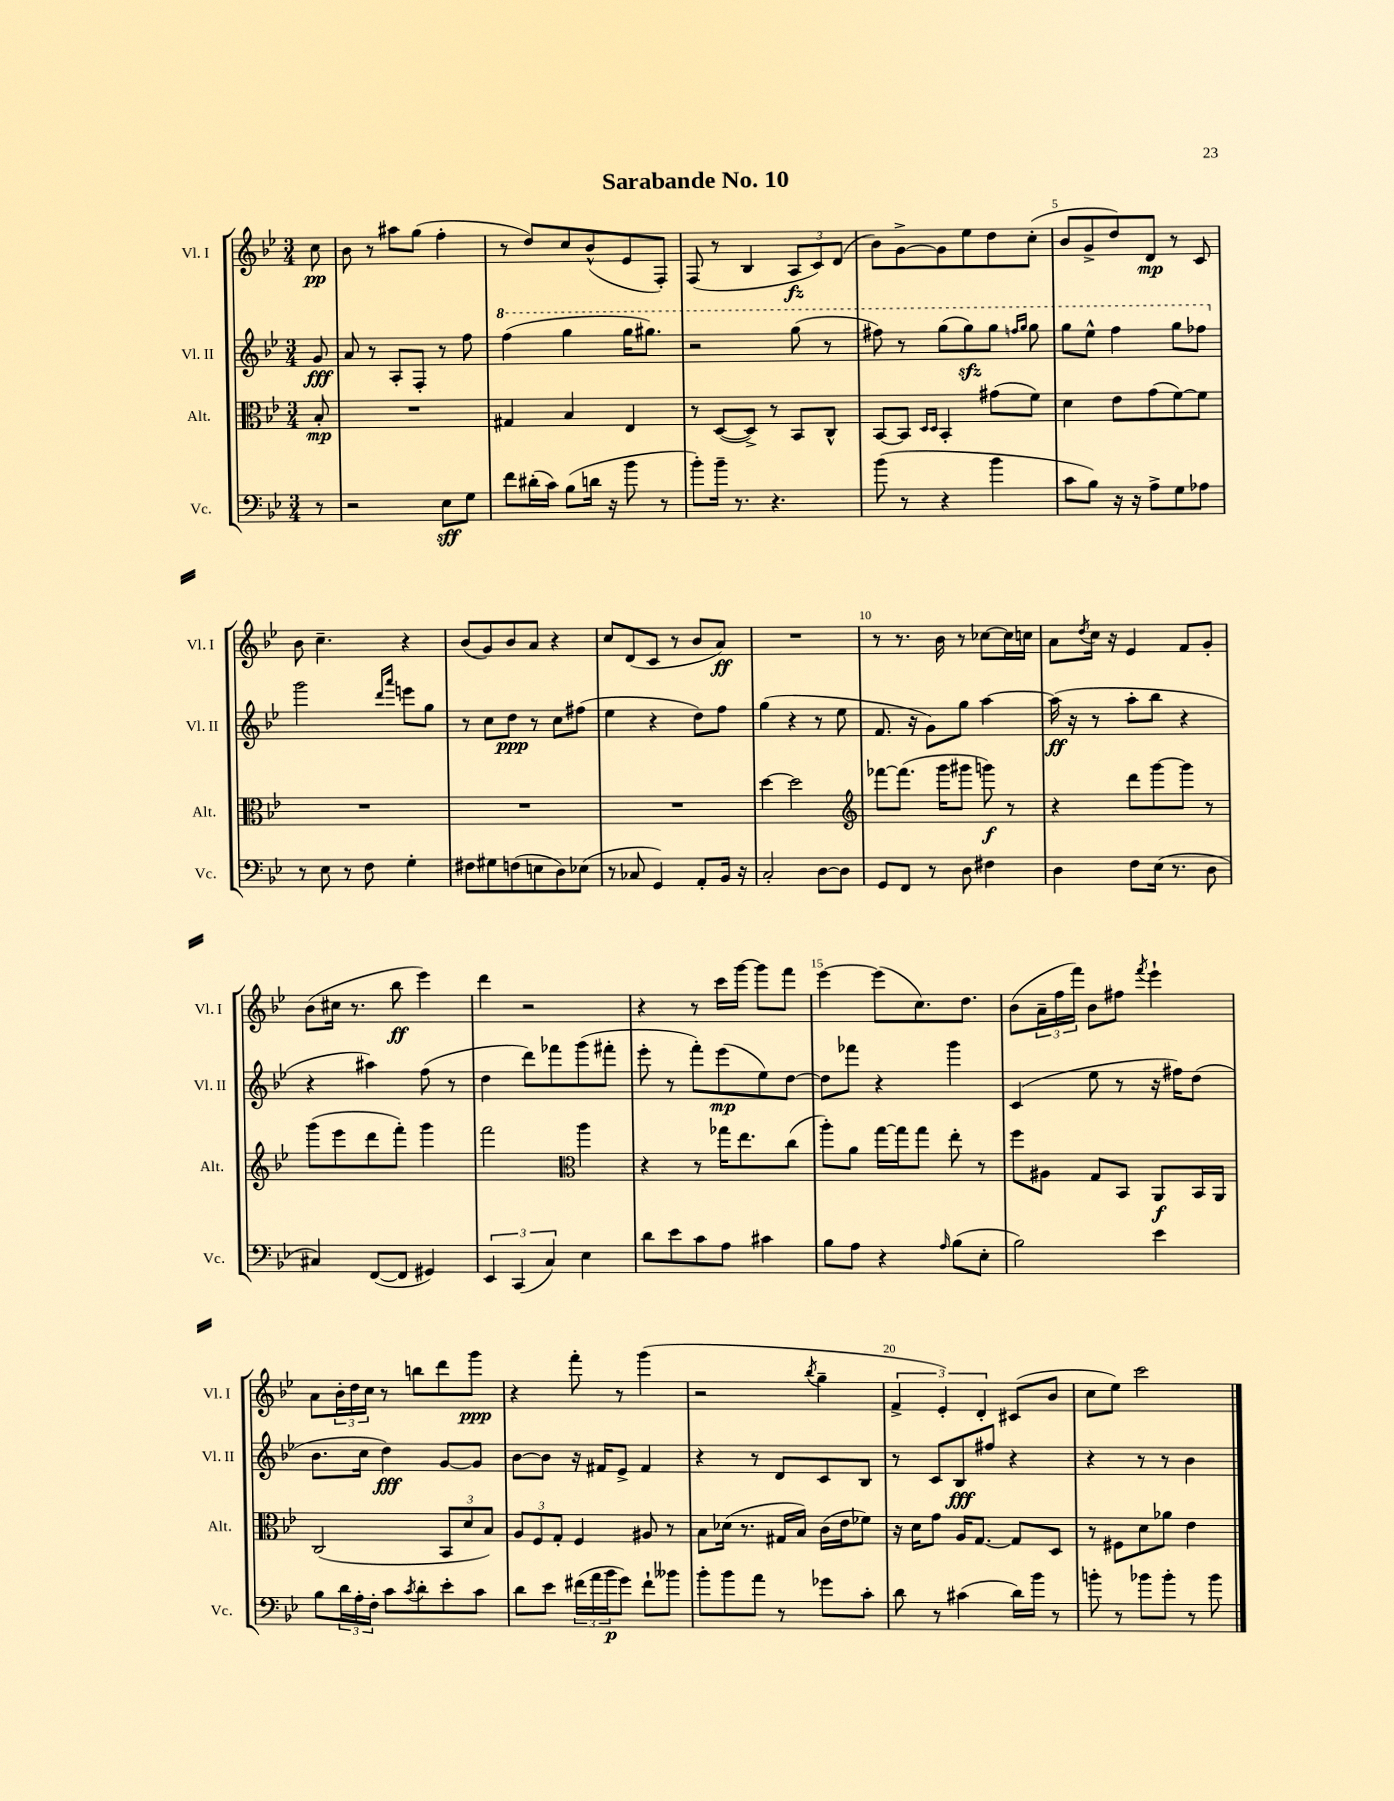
\header { title = "Sarabande No. 10" }
<<
\new StaffGroup <<
\new Staff = "s0" \with { instrumentName = "Vl. I" shortInstrumentName = "Vl. I" } {
    \clef treble \key bes \major \numericTimeSignature \time 3/4 \partial 8
    c''8\pp |
    bes'8 r8 ais''8 g''8( f''4-. |
    r8 d''8) c''8 bes'8-^( ees'8 f8-.) |
    f8( r8 bes4 \tuplet 3/2 { a8\fz c'8) d'8( } |
    bes'8) g'8~-> g'8 ees''8 d''8 c''8-.( |
    bes'8 g'8-> d''8) d'8\mp r8 c'8 |
    bes'8 c''4.-- r4 |
    bes'8( g'8) bes'8 a'8 r4 |
    c''8 d'8( c'8 r8 bes'8 a'8\ff) |
    R2. |
    r8 r8. bes'16 r8 ces''8~ ces''16 c''16 |
    a'8 \acciaccatura { d''8 } c''16 r16 ees'4 f'8 g'8-. |
    bes'8( cis''16 r8. bes''8\ff ees'''4) |
    d'''4 r2 |
    r4 r8 c'''16 g'''16~ g'''8 f'''8 |
    ees'''4~ ees'''8( c''8.) d''8. |
    bes'8( \tuplet 3/2 { a'16-- f''16 f'''16) } bes'8 fis''8 \acciaccatura { f'''8 } ees'''4-! |
    a'8 \tuplet 3/2 { bes'16-. d''16 c''16 } r8 b''8 d'''8 g'''8\ppp |
    r4 f'''8-. r8 g'''4( |
    r2 \acciaccatura { bes''8 } g''4-- |
    \tuplet 3/2 { f'4-> ees'4-.) d'4-. } cis'8( bes'8 |
    c''8 ees''8) c'''2 \bar "|." |
}
\new Staff = "s1" \with { instrumentName = "Vl. II" shortInstrumentName = "Vl. II" } {
    \clef treble \key bes \major \numericTimeSignature \time 3/4 \partial 8
    g'8\fff |
    a'8 r8 a8-. f8-. r8 f''8 |
    \ottava #1 f'''4( g'''4 g'''16 gis'''8.) |
    r2 g'''8( r8 |
    fis'''8) r8 g'''8( g'''8\sfz) g'''8 \grace { f'''16 g'''16 } g'''8 |
    g'''8 ees'''8-^ f'''4 g'''8 fes'''8 \ottava #0 |
    g'''2 \grace { d'''16 a'''16 } e'''8 g''8 |
    r8 c''8 d''8\ppp r8 c''8 fis''8( |
    ees''4 r4 d''8) f''8 |
    g''4( r4 r8 ees''8 |
    f'8. r16 g'8) g''8 a''4~ |
    a''16\ff( r16 r8 a''8-. bes''8 r4 |
    r4 ais''4) f''8( r8 |
    d''4 d'''8) fes'''8 g'''8( fis'''8-. |
    ees'''8-. r8 f'''8-.) ees'''8\mp( ees''8) d''8~ |
    d''8 fes'''8 r4 g'''4 |
    c'4( ees''8 r8 r16 fis''16) d''8( |
    bes'8. c''16 d''4\fff) g'8~ g'8 |
    bes'8~ bes'8 r16 fis'16 ees'8-> fis'4 |
    r4 r8 d'8 c'8 bes8 |
    r8 c'8 bes8\fff fis''8 r4 |
    r4 r8 r8 bes'4 \bar "|." |
}
\new Staff = "s2" \with { instrumentName = "Alt." shortInstrumentName = "Alt." } {
    \clef alto \key bes \major \numericTimeSignature \time 3/4 \partial 8
    bes8-.\mp |
    R2. |
    gis4 bes4 ees4 |
    r8 d8~( d8->) r8 bes,8 c8-^ |
    bes,8~ bes,8 \grace { d16 d16 } bes,4-. gis'8( f'8) |
    d'4 ees'8 g'8( f'8~) f'8 |
    R2. |
    R2. |
    R2. |
    d''4~ d''2 |
    \clef treble fes'''8~ fes'''8.( g'''16 gis'''8 g'''8\f) r8 |
    r4 d'''8 g'''8~ g'''8 r8 |
    g'''8( ees'''8 d'''8 f'''8-.) g'''4 |
    f'''2 \clef alto a''4 |
    r4 r8 ges''16 ees''8. c''8( |
    a''8-.) a'8 g''16~ g''16 g''8 ees''8-. r8 |
    f''8 ais8 g8 bes,8 a,8\f bes,16 a,16 |
    c2( \tuplet 3/2 { bes,8 d'8 bes8) } |
    \tuplet 3/2 { a8 f8 g8-. } f4 ais8 r8 |
    bes8 des'16( r8. gis16 bes16) c'16( ees'16 fes'8) |
    r16 d'16 g'8 a16 g8.~ g8 d8 |
    r8 fis8 d'8 aes'8 ees'4 \bar "|." |
}
\new Staff = "s3" \with { instrumentName = "Vc." shortInstrumentName = "Vc." } {
    \clef bass \key bes \major \numericTimeSignature \time 3/4 \partial 8
    r8 |
    r2 ees8\sff g8 |
    f'8 dis'16-.( c'16) bes8( d'16 r16 bes'8 r8 |
    bes'8-.) bes'16-- r8. r4. |
    bes'8( r8 r4 bes'4 |
    c'8 bes8) r16 r16 a8-> g8 aes8 |
    r8 ees8 r8 f8 g4-. |
    fis8 gis8 f8( e8 d8) ees8( |
    r8 ces8 g,4) a,8-. bes,16 r16 |
    c2-. d8~ d8 |
    g,8 f,8 r8 d8 fis4 |
    d4 f8 ees16( r8. d8 |
    cis4) f,8~( f,8 gis,4) |
    \tuplet 3/2 { ees,4 c,4( c4) } ees4 |
    d'8 ees'8 c'8 a8 cis'4 |
    bes8 a8 r4 \grace { a16 } bes8( ees8-. |
    bes2) ees'4 |
    bes8 \tuplet 3/2 { d'16 a16-. f16-. } c'8 \acciaccatura { c'8 } d'8-. ees'8-. c'8 |
    d'8 ees'8 \tuplet 3/2 { fis'16( a'16 bes'16\p } g'8) fis'8-! beses'8 |
    bes'8-. bes'8 a'8 r8 ges'8 c'8-. |
    d'8 r8 cis'4( d'16) bes'16 r8 |
    b'8-. r8 bes'8 bes'8-. r8 bes'8 \bar "|." |
}
>>
>>
\layout { \context { \Score \override BarNumber.break-visibility = ##(#f #t #t) barNumberVisibility = #(every-nth-bar-number-visible 5) } }
